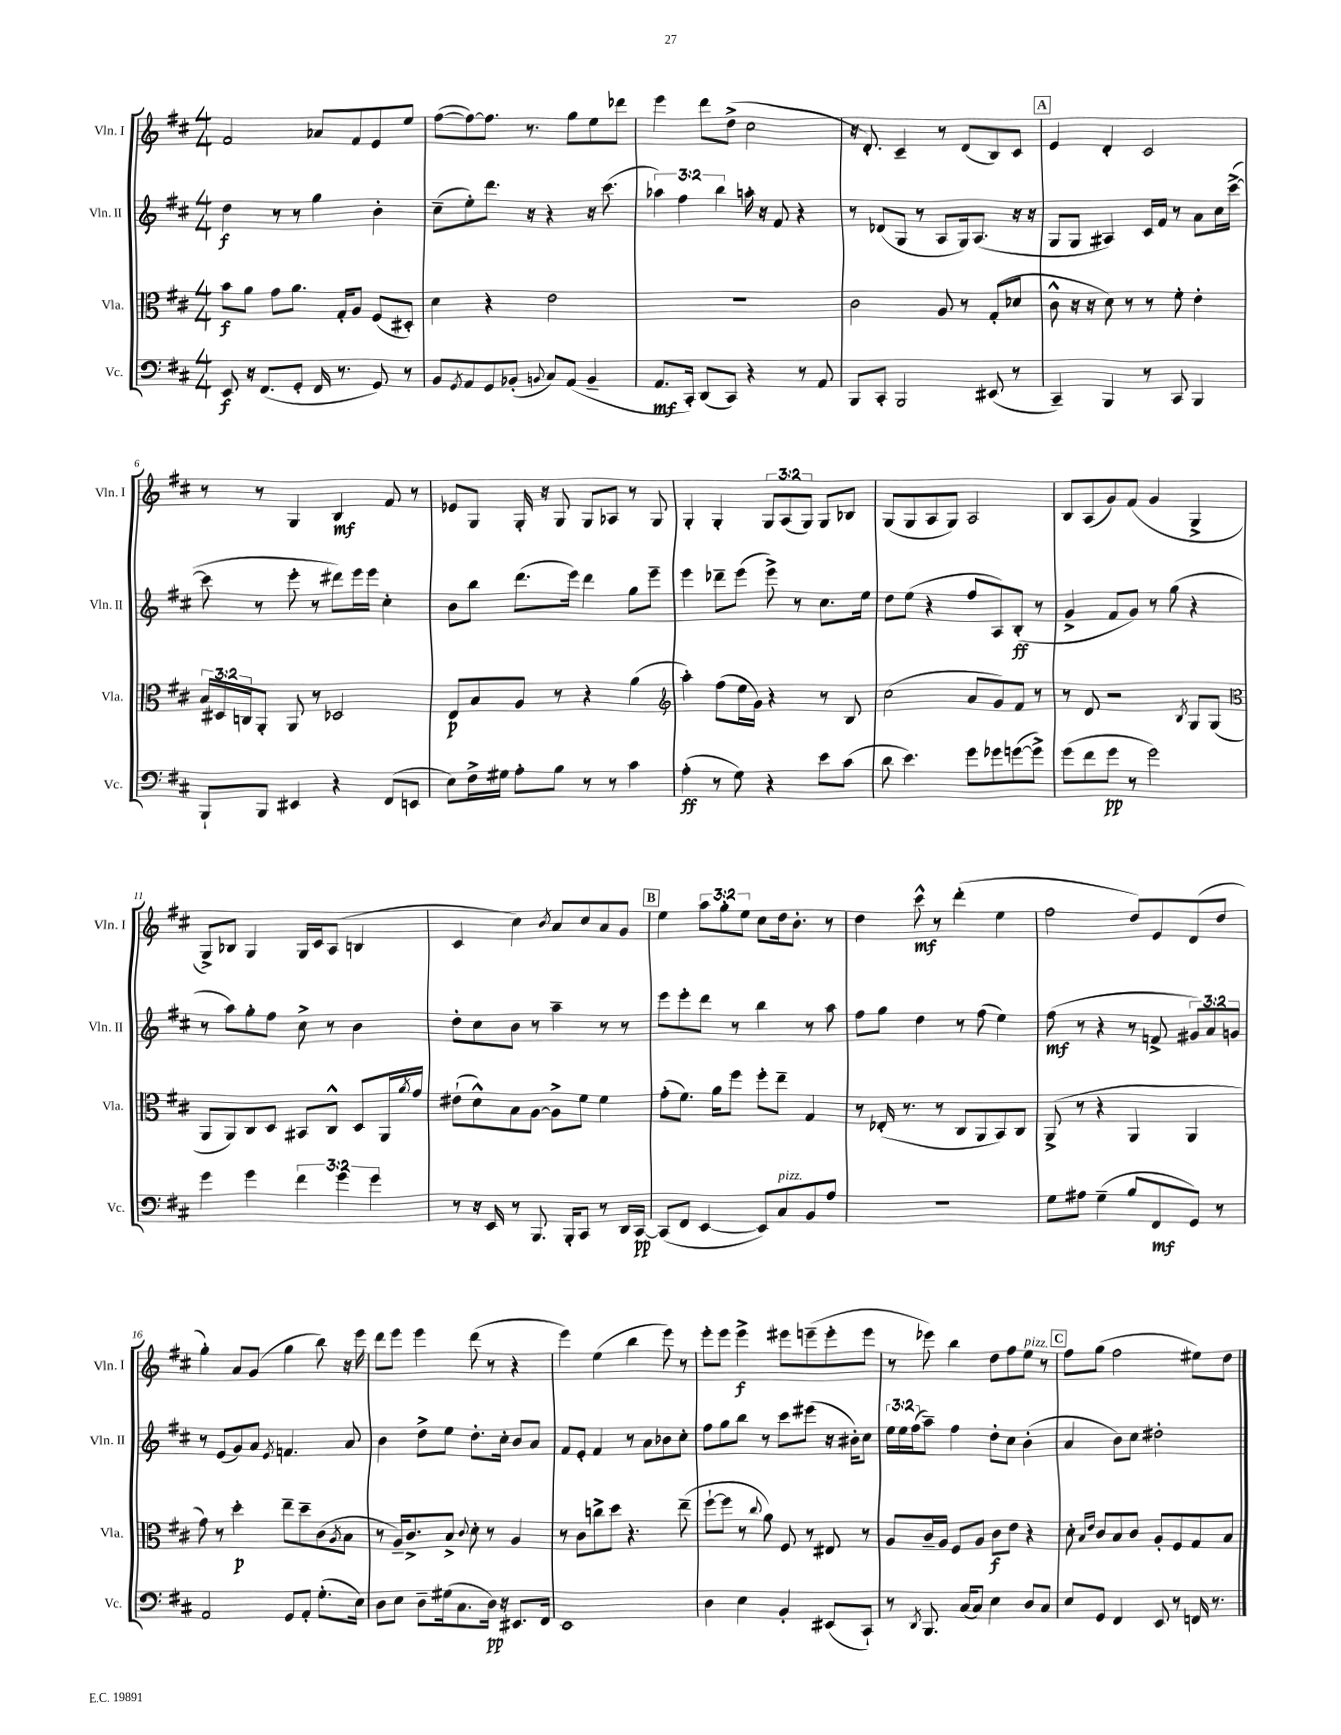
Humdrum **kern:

**kern	**dynam	**kern	**dynam	**kern	**dynam	**kern	**dynam
*part4	*part4	*part3	*part3	*part2	*part2	*part1	*part1
*staff4	*staff4	*staff3	*staff3	*staff2	*staff2	*staff1	*staff1
*I"Vc.	*	*I"Vla.	*	*I"Vln. II	*	*I"Vln. I	*
*I'Vc.	*	*I'Vla.	*	*I'Vln. II	*	*I'Vln. I	*
*clefF4	*	*clefC3	*	*clefG2	*	*clefG2	*
*k[f#c#]	*	*k[f#c#]	*	*k[f#c#]	*	*k[f#c#]	*
*M4/4	*	*M4/4	*	*M4/4	*	*M4/4	*
=1	=1	=1	=1	=1	=1	=1	=1
8EE/	f	8b\L	f	4dd\	f	2f#/	.
16r	.	8a\J	.	.	.	.	.
(8.FF#/L	.	.	.	.	.	.	.
.	.	8g\L	.	8r	.	.	.
8GG'/J	.	8.a\J	.	8r	.	.	.
16FF#/	.	.	.	4gg\	.	8a-X/L	.
8.r	.	16G'/KL	.	.	.	.	.
.	.	8A/J	.	.	.	8f#/	.
8GG/)	.	(8F#/L	.	4b'\	.	8e/	.
8r	.	8D#X'/J)	.	.	.	8ee/J	.
=2	=2	=2	=2	=2	=2	=2	=2
8BB/L	.	4d\	.	(8cc#~\L	.	([8ff#\L	.
8qGG/	.	.	.	.	.	.	.
8AA/	.	.	.	8ee'\)	.	8ff#\_)	.
8GG/	.	4r	.	8.ddd\J	.	8.ff#\J]	.
(8BB-X'/J	.	.	.	.	.	.	.
.	.	.	.	16r	.	8.r	.
8qqBBn/	.	.	.	.	.	.	.
8C#/L)	.	2e\	.	4r	.	.	.
(8AA/J	.	.	.	.	.	8gg\L	.
4BB~/	.	.	.	16r	.	8ee\	.
.	.	.	.	(8.ccc#\	.	.	.
.	.	.	.	.	.	8ddd-X\J	.
=3	=3	=3	=3	=3	=3	=3	=3
8.AA/L	mf	1r	.	6aa-X\)	.	4eee\	.
.	.	.	.	6ff#\	.	.	.
16CC#'/Jk)	.	.	.	.	.	.	.
(8DD/L	.	.	.	.	.	8ddd\L	.
.	.	.	.	6bb\	.	.	.
8CC#/J)	.	.	.	.	.	(8dd^\J	.
4r	.	.	.	16aan'\	.	2cc#\	.
.	.	.	.	16r	.	.	.
.	.	.	.	8f#/	.	.	.
8r	.	.	.	4r	.	.	.
8AA/	.	.	.	.	.	.	.
=4	=4	=4	=4	=4	=4	=4	=4
8BBB/L	.	2c#\	.	8r	.	16r	.
.	.	.	.	.	.	8.d'/)	.
8CC#'/J	.	.	.	(8d-X/L	.	.	.
2BBB/	.	.	.	8G/J	.	4c#~/	.
.	.	.	.	8r	.	.	.
.	.	8A/	.	8A/L	.	8r	.
.	.	8r	.	16G/k)	.	(8d/L	.
.	.	.	.	(8.A/J	.	.	.
(8EE#X/	.	(8G'/L	.	.	.	8B/)	.
8r	.	8d-X/J	.	16r	.	8c#/J	.
.	.	.	.	16r	.	.	.
!!LO:REH:place=s1:t=A
=5	=5	=5	=5	=5	=5	=5	=5
4CC#~/)	.	8c#^^\	.	8G/L	.	4e/	.
.	.	16r	.	8G/J	.	.	.
.	.	16r	.	.	.	.	.
4BBB/	.	8d\)	.	4A#X/)	.	4d'/	.
.	.	8r	.	.	.	.	.
8r	.	8r	.	16c#/LL	.	2c#/	.
.	.	.	.	16f#/JJ	.	.	.
8CC#/	.	8f#'\	.	8r	.	.	.
4BBB/	.	4e'\	.	8a\L	.	.	.
.	.	.	.	16cc#\L	.	.	.
.	.	.	.	([16ccc#^\JJ	.	.	.
!!LO:LB:g=z
=6	=6	=6	=6	=6	=6	=6	=6
8BBB`/L	.	24B/LL	.	8ccc#\]	.	8r	.
.	.	24D#X/	.	.	.	.	.
.	.	24Cn/J	.	.	.	.	.
8BBB/J	.	8AA'/J	.	8r	.	8r	.
4EE#X/	.	8AA/	.	8eee'\	.	4G/	.
.	.	8r	.	8r	.	.	.
4r	.	2D-X/	.	8ddd#X\L)	.	4B/	mf
.	.	.	.	16eee\L	.	.	.
.	.	.	.	16eee\JJ	.	.	.
(8FF#/L	.	.	.	4cc#'\	.	8f#/	.
8EEn/J	.	.	.	.	.	8r	.
=7	=7	=7	=7	=7	=7	=7	=7
8E\L)	.	8E/L	p	8b\L	.	8e-X/L	.
16F#^\L	.	8B/	.	8bb\J	.	8G/J	.
16G#X\JJ	.	.	.	.	.	.	.
8A'\L	.	8A/J	.	(8.ddd\L	.	16G'/	.
.	.	.	.	.	.	16r	.
8B\J	.	8r	.	.	.	8G/	.
.	.	.	.	16eee\Jk)	.	.	.
8r	.	4r	.	4ddd\	.	8G/L	.
8r	.	.	.	.	.	8A-X/J	.
4c#\	.	(4a\	.	8gg\L	.	8r	.
.	.	.	.	8eee~\J	.	8G/	.
=8	=8	=8	=8	=8	=8	=8	=8
*	*	*clefG2	*	*	*	*	*
(4A'\	ff	4aa'\)	.	4eee\	.	4G'/	.
8r	.	(8ff#\L	.	8ddd-X~\L	.	4G'/	.
8G\)	.	16ee\L	.	(8eee\J	.	.	.
.	.	16g\JJ)	.	.	.	.	.
4r	.	4r	.	8eee^\)	.	12G/L	.
.	.	.	.	.	.	(12A/	.
.	.	.	.	8r	.	.	.
.	.	.	.	.	.	12G/J)	.
8e\L	.	8r	.	8.cc#\L	.	8G/L	.
(8c#\J	.	8B/	.	.	.	8B-X/J	.
.	.	.	.	16ee\Jk	.	.	.
=9	=9	=9	=9	=9	=9	=9	=9
8d\	.	(2cc#\	.	8dd\L	.	(8G/L	.
4.e\)	.	.	.	(8ee\J	.	8G/	.
.	.	.	.	4r	.	8A/	.
.	.	.	.	.	.	8G/J)	.
8g\L	.	8a/L	.	8ff#/L	.	2A/	.
8g-X\	.	8g/)	.	8A/)	.	.	.
([8gn\	.	8f#/J	.	(8B'/J	ff	.	.
8g^\J])	.	8r	.	8r	.	.	.
=10	=10	=10	=10	=10	=10	=10	=10
(8g\L	.	8r	.	4g^/	.	8B/L	.
8f#\	.	8d/	.	.	.	(8A/	.
8g\J	pp	2r	.	8f#/L	.	8g/)	.
8r	.	.	.	8g/J)	.	(8f#/J	.
2g\)	.	.	.	8r	.	4g/	.
.	.	.	.	(8gg\	.	.	.
.	.	8qB/	.	.	.	.	.
.	.	8G/L	.	4r	.	4G^/	.
.	.	(8G/J	.	.	.	.	.
!!LO:LB:g=z
=11	=11	=11	=11	=11	=11	=11	=11
*	*	*clefC3	*	*	*	*	*
4g\	.	8AA/L	.	8r	.	8G^/L)	.
.	.	8AA/)	.	8aa\L)	.	8B-X/J	.
4g\	.	8C#/	.	8gg'\	.	4G/	.
.	.	8D/J	.	8ff#\J	.	.	.
6f#\	.	8BB#X/L	.	8cc#^\	.	16G/LL	.
.	.	.	.	.	.	16c#/J	.
.	.	8C#^^/J	.	8r	.	(8A/J	.
6g\	.	.	.	.	.	.	.
.	.	8D/L	.	4b\	.	4Bn/	.
6g\	.	.	.	.	.	.	.
.	.	16AA/L	.	.	.	.	.
.	.	8qa/	.	.	.	.	.
.	.	16g/JJ	.	.	.	.	.
=12	=12	=12	=12	=12	=12	=12	=12
8r	.	(8e#X`\L	.	8dd'\L	.	4c#/	.
16r	.	8d^^\)	.	8cc#\	.	.	.
16EE/	.	.	.	.	.	.	.
8r	.	8B\	.	8b\J	.	4cc#\)	.
8.BBB/	.	[8A\J	.	8r	.	.	.
.	.	.	.	.	.	8qb/	.
.	.	8A^\L]	.	4aa~\	.	8a/L	.
16BBB'/KL	.	.	.	.	.	.	.
8CC#/J	.	8f#\J	.	.	.	8cc#/	.
8r	.	4f#\	.	8r	.	8a/	.
16DD/LL	.	.	.	8r	.	8g/J	.
[16CC#/JJ	pp	.	.	.	.	.	.
!!LO:REH:place=s1:t=B
=13	=13	=13	=13	=13	=13	=13	=13
(8CC#/L]	.	(8g'\L	.	8eee\L	.	4ee\	.
8FF#/J	.	8.f#\J)	.	8eee'\	.	.	.
[4EE/	.	.	.	8ddd\J	.	12aa\L	.
.	.	16a\KL	.	.	.	.	.
.	.	.	.	.	.	12gg'\	.
.	.	8ff#\J	.	8r	.	.	.
.	.	.	.	.	.	12ee\J	.
8EE/L])	.	8ff#'\L	.	4bb\	.	8cc#\L	.
!LO:TX:a:i:t=pizz.	!	!	!	!	!	!	!
8C#/	.	8ee~\J	.	.	.	16dd\k	.
.	.	.	.	.	.	8.b'\J	.
8BB/	.	4G/	.	8r	.	.	.
8A/J	.	.	.	8aa\	.	8r	.
=14	=14	=14	=14	=14	=14	=14	=14
1r	.	8r	.	8ff#\L	.	4dd\	.
.	.	(16E-X'/	.	8gg\J	.	.	.
.	.	8.r	.	.	.	.	.
.	.	.	.	4dd\	.	8ccc#^^\	mf
.	.	8r	.	.	.	8r	.
.	.	8C#/L	.	8r	.	(4ddd'\	.
.	.	8AA/	.	(8ff#\	.	.	.
.	.	8BB/)	.	4ee\)	.	4ee\	.
.	.	8C#/J	.	.	.	.	.
=15	=15	=15	=15	=15	=15	=15	=15
8G\L	.	(8AA^/	.	(8ff#\	mf	2ff#\	.
8A#X\J	.	8r	.	8r	.	.	.
(4G~\	.	4r	.	4r	.	.	.
8B/L	.	4AA/	.	8r	.	8dd/L)	.
8FF#/	mf	.	.	8fn^/	.	8e/	.
8GG/J)	.	4AA/	.	12g#X/L)	.	(8d/	.
.	.	.	.	12a/	.	.	.
8r	.	.	.	.	.	8dd/J	.
.	.	.	.	12gn/J	.	.	.
!!LO:LB:g=z
=16	=16	=16	=16	=16	=16	=16	=16
2AA/	.	8g\)	.	8r	.	4gg'\)	.
.	.	8r	.	(8e/L	.	.	.
.	.	4dd'\	p	8g/)	.	8a/L	.
.	.	.	.	8a/J	.	(8g/J	.
.	.	.	.	8qe/	.	.	.
8GG/L	.	8ee~\L	.	4.fn/	.	4gg\	.
8AA'/J	.	8dd~\	.	.	.	.	.
(8.G'\L	.	(8c#\	.	.	.	8bb\)	.
.	.	8qA/	.	.	.	.	.
.	.	8B\J	.	8a/	.	16r	.
16E\Jk)	.	.	.	.	.	16eee\	.
=17	=17	=17	=17	=17	=17	=17	=17
8D\L	.	8r	.	4b\	.	8ddd\L	.
8E\J	.	16A~/KL)	.	.	.	8eee\J	.
.	.	8.c#^/	.	.	.	.	.
8D~\L	.	.	.	8dd^\L	.	4eee\	.
(16G#X\k	.	8B^/J	.	8ee\J	.	.	.
8.C#\	.	.	.	.	.	.	.
.	.	8qqc#/	.	.	.	.	.
.	.	8d'\	.	8.dd'\L	.	(8ddd\	.
16D\Jk)	pp	8r	.	.	.	8r	.
16r	.	.	.	16cc#'\Jk	.	.	.
8.EE#X/L	.	4A/	.	8b/L	.	4r	.
.	.	.	.	8a/J	.	.	.
16FF#/Jk	.	.	.	.	.	.	.
=18	=18	=18	=18	=18	=18	=18	=18
1EE	.	8r	.	8f#/L	.	4eee\)	.
.	.	8c#\L	.	8e'/J	.	.	.
.	.	8ccn^\	.	4f#/	.	(4ee\	.
.	.	8dd\J	.	.	.	.	.
.	.	4.r	.	8r	.	4bb\	.
.	.	.	.	8a\L	.	.	.
.	.	.	.	8b-X\	.	8eee\)	.
.	.	(8ee~\	.	8cc#'\J	.	8r	.
=19	=19	=19	=19	=19	=19	=19	=19
4D\	.	[8ff#`\L	.	8ff#\L	.	8eee'\L	.
.	.	8ff#\J]	.	8gg\	.	8eee\J	.
4E\	.	8r	.	8bb\J	.	4eee^\	f
.	.	8qqcc#/	.	.	.	.	.
.	.	8a\)	.	8r	.	.	.
4BB'/	.	8F#/	.	8ccc#\L	.	8eee#X\L	.
.	.	8r	.	(8eee#X\J	.	(8eeen~\	.
(8EE#X/L	.	8E#X/	.	16r	.	8eee'\	.
.	.	.	.	16b#X'\KL)	.	.	.
8CC#`/J)	.	8r	.	8cc#\J	.	8eee\J	.
=20	=20	=20	=20	=20	=20	=20	=20
8r	.	8A/L	.	24ee\LL	.	8r	.
.	.	.	.	24ee\	.	.	.
.	.	.	.	(24ff#\J	.	.	.
8qDD/	.	.	.	.	.	.	.
8.BBB/	.	16c#~/L	.	8aa~\J)	.	8eee-X\)	.
.	.	16A/JJ	.	.	.	.	.
.	.	8F#/L	.	4ff#\	.	4bb\	.
(16C#/KL	.	.	.	.	.	.	.
8C#/J)	.	8A/J	.	.	.	.	.
4E\	.	8c#\L	f	8dd'\L	.	8dd\L	.
.	.	8e\J	.	8cc#\J	.	8ff#\	.
!	!	!	!	!	!	!LO:TX:a:i:t=pizz.	!
8D/L	.	4r	.	(4b'\	.	8ee\J	.
8C#/J	.	.	.	.	.	8r	.
!!LO:REH:place=s1:t=C
=21	=21	=21	=21	=21	=21	=21	=21
8E/L	.	8d'\	.	4a/	.	8ff#\L	.
.	.	16qqB/LL	.	.	.	.	.
.	.	16qqe/JJ	.	.	.	.	.
8GG/J	.	8c#/L	.	.	.	(8gg\J	.
4FF#/	.	8B/	.	8b\L)	.	2ff#\	.
.	.	8c#/J	.	8cc#\J	.	.	.
8EE/	.	8A'/L	.	2dd#X'\	.	.	.
8r	.	8F#/	.	.	.	.	.
16FFn/	.	8G/	.	.	.	8ee#X\L)	.
8.r	.	.	.	.	.	.	.
.	.	8B/J	.	.	.	8dd\J	.
==	==	==	==	==	==	==	==
*-	*-	*-	*-	*-	*-	*-	*-
